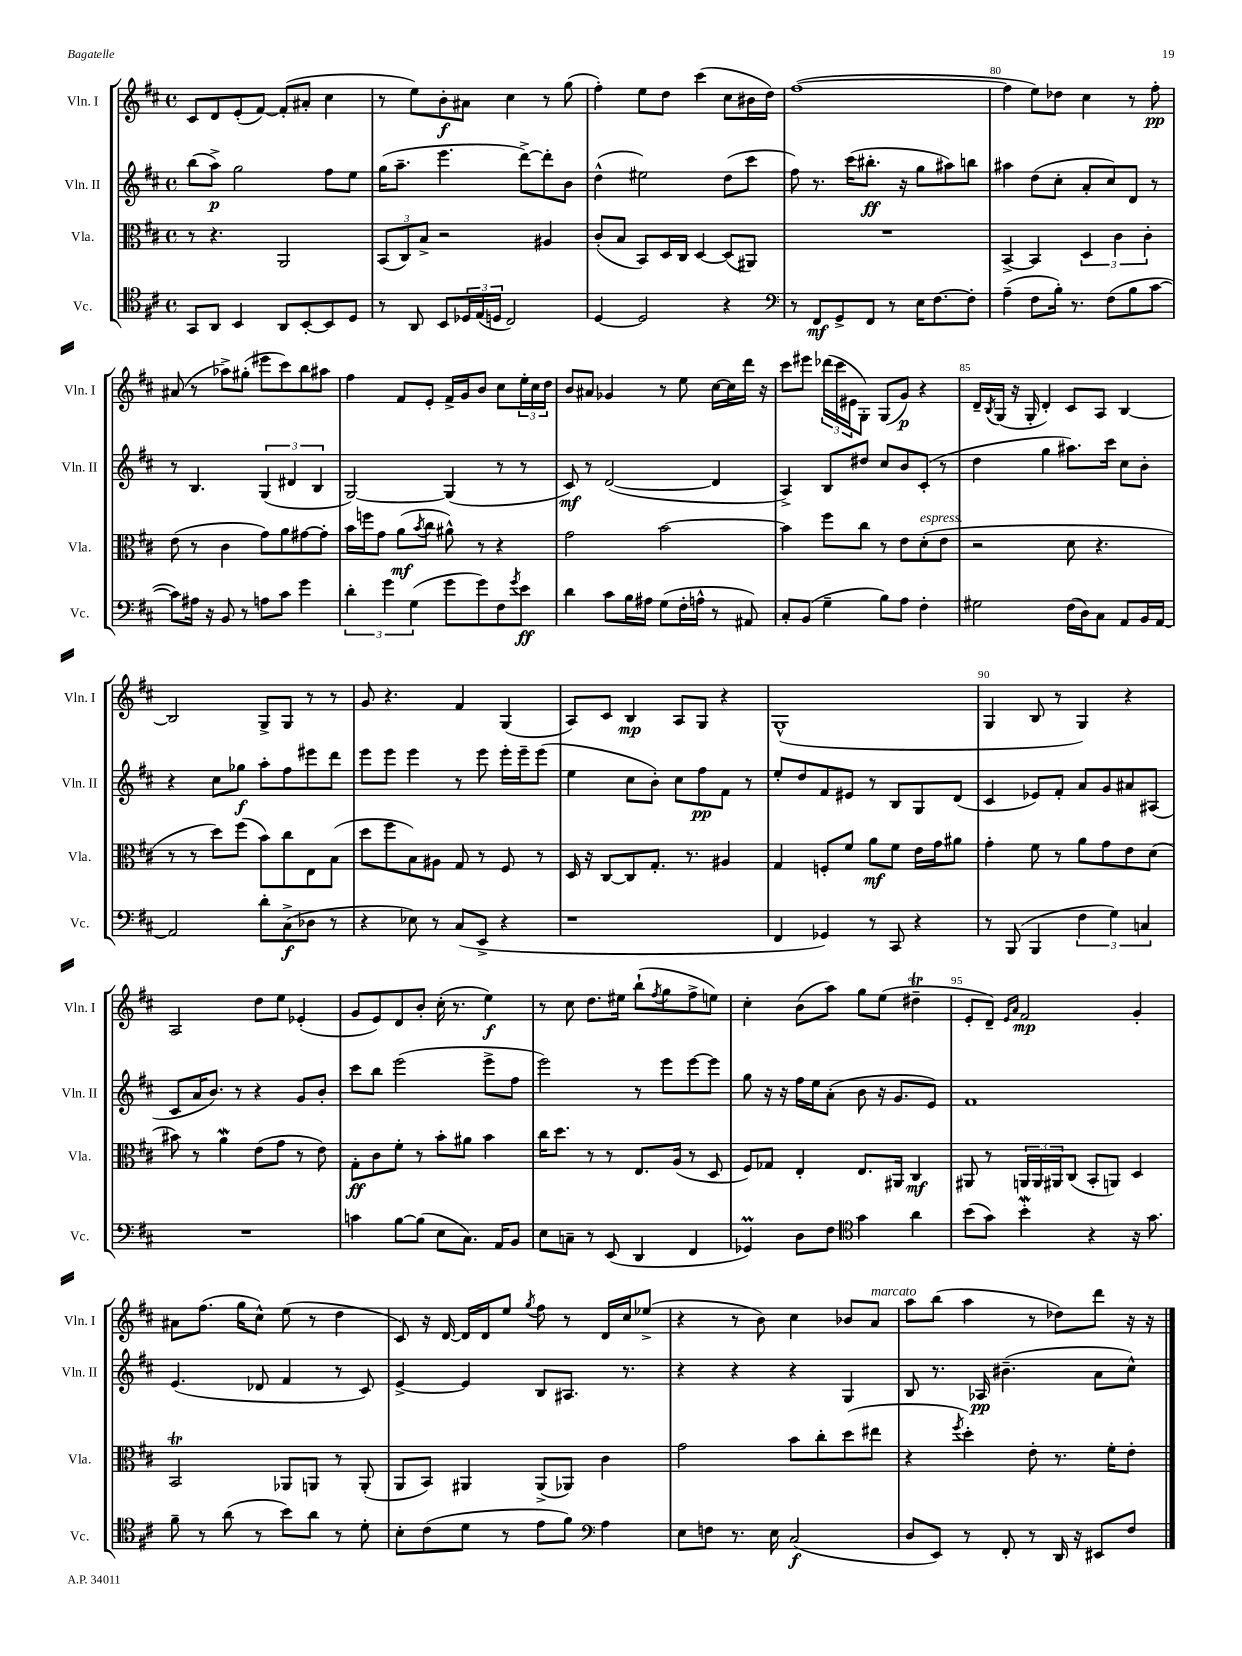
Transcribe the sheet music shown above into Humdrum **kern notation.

**kern	**dynam	**kern	**dynam	**kern	**dynam	**kern	**dynam
*part4	*part4	*part3	*part3	*part2	*part2	*part1	*part1
*staff4	*staff4	*staff3	*staff3	*staff2	*staff2	*staff1	*staff1
*I"Vc.	*	*I"Vla.	*	*I"Vln. II	*	*I"Vln. I	*
*I'Vc.	*	*I'Vla.	*	*I'Vln. II	*	*I'Vln. I	*
*clefC4	*	*clefC3	*	*clefG2	*	*clefG2	*
*k[f#c#]	*	*k[f#c#]	*	*k[f#c#]	*	*k[f#c#]	*
*M4/4	*	*M4/4	*	*M4/4	*	*M4/4	*
*met(c)	*	*met(c)	*	*met(c)	*	*met(c)	*
=76	=76	=76	=76	=76	=76	=76	=76
8GG/L	.	8r	.	(8bb\L	.	8c#/L	.
8AA/J	.	4.r	.	8aa^\J)	p	8d/	.
4BB/	.	.	.	2gg\	.	(8e'/	.
.	.	.	.	.	.	[8f#/J)	.
8AA/L	.	2AA/	.	.	.	(8f#'/L]	.
[8BB'/	.	.	.	.	.	8a#X'/J	.
8BB/]	.	.	.	8ff#\L	.	4cc#\	.
8D/J	.	.	.	8ee\J	.	.	.
=77	=77	=77	=77	=77	=77	=77	=77
8r	.	(12BB/L	.	(16gg\KL	.	8r	.
.	.	.	.	8.aa~\J	.	.	.
.	.	12C#/)	.	.	.	.	.
8AA/	.	.	.	.	.	8ee\L)	.
.	.	12B^/J	.	.	.	.	.
8BB/L	.	2r	.	4.eee\	.	8b'\	f
24D-X/L	.	.	.	.	.	8a#X\J	.
(24E/	.	.	.	.	.	.	.
24Dn/JJ	.	.	.	.	.	.	.
2C#/)	.	.	.	.	.	4cc#\	.
.	.	.	.	[8ddd^\L)	.	.	.
.	.	4A#X/	.	8ddd'\]	.	8r	.
.	.	.	.	8b\J	.	(8gg\	.
=78	=78	=78	=78	=78	=78	=78	=78
[4D/	.	(8c#'/L	.	(4dd^^\	.	4ff#'\)	.
.	.	8B/J	.	.	.	.	.
2D/]	.	8BB/L)	.	2ee#X\)	.	8ee\L	.
.	.	16D/L	.	.	.	8dd\J	.
.	.	16C#/JJ	.	.	.	.	.
.	.	[4D/	.	.	.	(4ccc#\	.
4r	.	(8D/L]	.	(8dd\L	.	8cc#\L	.
.	.	8AA#X/J)	.	8ccc#\J	.	16b#X\L	.
.	.	.	.	.	.	16dd\JJ)	.
=79	=79	=79	=79	=79	=79	=79	=79
*clefF4	*	*	*	*	*	*	*
8r	.	1r	.	8ff#\)	.	([1ff#	.
8FF#/L	mf	.	.	8.r	.	.	.
8GG^/	.	.	.	.	.	.	.
.	.	.	.	(16ccc#\KL	.	.	.
8FF#/J	.	.	.	8.bb#X'\J	ff	.	.
8r	.	.	.	.	.	.	.
.	.	.	.	16r	.	.	.
16E\KL	.	.	.	8gg\L	.	.	.
[8.F#\	.	.	.	.	.	.	.
.	.	.	.	8aa#X\)	.	.	.
8F#'\J]	.	.	.	8bbn\J	.	.	.
=80	=80	=80	=80	=80	=80	=80	=80
(4A~\	.	[4BB^/	.	4aa#X\	.	4ff#\]	.
8F#\L	.	4BB/]	.	(8dd\L	.	8ee\L)	.
16B'\Jk)	.	.	.	8cc#'\J	.	8dd-X\J	.
8.r	.	.	.	.	.	.	.
.	.	6D/	.	8a'/L	.	4cc#\	.
(8F#\L	.	.	.	8cc#/)	.	.	.
.	.	6c#\	.	.	.	.	.
8B\	.	.	.	8d/J	.	8r	.
.	.	6c#'\	.	.	.	.	.
[8c#\J	.	.	.	8r	.	8ff#'\	pp
!!LO:LB:g=z
=81	=81	=81	=81	=81	=81	=81	=81
8c#\L])	.	(8e\	.	8r	.	(8a#X/	.
16A#X\Jk	.	8r	.	4.B/	.	8r	.
16r	.	.	.	.	.	.	.
8BB/	.	4c#\	.	.	.	8aa-X^\L)	.
8r	.	.	.	.	.	(8gg#X'\J	.
8An\L	.	8g\L)	.	(6G/	.	8eee#X\L	.
8c#\J	.	8a\	.	.	.	8ccc#\)	.
.	.	.	.	6d#X/	.	.	.
4g\	.	[8g#X\	.	.	.	8bb\	.
.	.	.	.	6B/	.	.	.
.	.	8g#'\J]	.	.	.	8aa#X\J	.
=82	=82	=82	=82	=82	=82	=82	=82
6d'\	.	16b\LL	.	[2G/)	.	4ff#\	.
.	.	16ffn\J	.	.	.	.	.
.	.	8g\J	.	.	.	.	.
6g\	.	.	.	.	.	.	.
.	.	(8a\L	mf	.	.	8f#/L	.
(6G\	.	.	.	.	.	.	.
.	.	8qb/	.	.	.	.	.
.	.	8cc#\J	.	.	.	8e'/J	.
8g\L	.	8a#X^^\)	.	(4G/]	.	16f#^/LL	.
.	.	.	.	.	.	16g/J	.
8g\)	.	8r	.	.	.	8b/J	.
8F#\	.	4r	.	8r	.	8cc#\L	.
8qg/	.	.	.	.	.	.	.
8e\J	ff	.	.	8r	.	24ee'\L	.
.	.	.	.	.	.	24cc#\	.
.	.	.	.	.	.	24dd\JJ	.
=83	=83	=83	=83	=83	=83	=83	=83
4d\	.	2g\	.	8c#/)	mf	8b/L	.
.	.	.	.	8r	.	8a#X/J	.
8c#\L	.	.	.	([2d/	.	4g-X/	.
16B\L	.	.	.	.	.	.	.
16A#X\JJ	.	.	.	.	.	.	.
(8G\L	.	[2b\	.	.	.	8r	.
16F#'\L	.	.	.	.	.	8ee\	.
16An^^\JJ	.	.	.	.	.	.	.
8r	.	.	.	4d/]	.	[16cc#\LL	.
.	.	.	.	.	.	16cc#\]	.
8AA#X/)	.	.	.	.	.	16ddd\JJ	.
.	.	.	.	.	.	16r	.
=84	=84	=84	=84	=84	=84	=84	=84
8C#'/L	.	4b\]	.	4A^/)	.	8ccc#\L	.
(8BB/J	.	.	.	.	.	8eee#X\J	.
4G~\	.	8ff#\L	.	8B/L	.	(24ddd-X\LL	.
.	.	.	.	.	.	24ccc#\	.
.	.	.	.	.	.	24e#X\J	.
.	.	8cc#\J	.	8dd#X/J	.	8G'\J)	.
8B\L)	.	8r	.	8cc#/L	.	(8G/L	.
8A\J	.	8e\L	.	8b/	.	8g/J)	p
!	!	!LO:TX:a:i:t=espress.	!	!	!	!	!
4F#'\	.	(8d'\	.	(8c#'/J	.	4r	.
.	.	8e\J	.	8r	.	.	.
=85	=85	=85	=85	=85	=85	=85	=85
2G#X\	.	2r	.	4dd\	.	16d~/LL	.
.	.	.	.	.	.	8qB/	.
.	.	.	.	.	.	(16G/JJ	.
.	.	.	.	.	.	16r	.
.	.	.	.	.	.	16G'/	.
.	.	.	.	4gg\	.	4d'/)	.
(16F#\LL	.	8d\	.	8.aa#X\L)	.	8c#/L	.
16D\J)	.	.	.	.	.	.	.
8C#\J	.	4.r	.	.	.	8A/J	.
.	.	.	.	16ccc#\Jk	.	.	.
8AA/L	.	.	.	8cc#\L	.	[4B/	.
16BB/L	.	.	.	8b'\J	.	.	.
[16AA/JJ	.	.	.	.	.	.	.
!!LO:LB:g=z
=86	=86	=86	=86	=86	=86	=86	=86
2AA/]	.	8r	.	4r	.	2B/]	.
.	.	8r	.	.	.	.	.
.	.	8dd\L)	.	8cc#\L	.	.	.
.	.	(8ff#\J	.	8gg-X\J	f	.	.
8d'\L	.	8b\L)	.	8aa'\L	.	8G^/L	.
(8C#^\	f	8cc#\	.	8ff#\	.	8G/J	.
8D-X\J	.	8E\	.	8eee#X\	.	8r	.
8r	.	(8B\J	.	8ddd\J	.	8r	.
=87	=87	=87	=87	=87	=87	=87	=87
4r	.	8dd\L	.	8eee\L	.	8g/	.
.	.	8ff#\	.	8eee\J	.	4.r	.
8E-X\)	.	8B\)	.	4eee\	.	.	.
8r	.	8A#X\J	.	.	.	.	.
(8C#/L	.	8G/	.	8r	.	4f#/	.
8EE^/J	.	8r	.	8eee\	.	.	.
4r	.	8F#/	.	16eee'\LL	.	(4G/	.
.	.	.	.	16eee~\J	.	.	.
.	.	8r	.	(8eee\J	.	.	.
=88	=88	=88	=88	=88	=88	=88	=88
1r	.	16D/	.	4ee\	.	8A/L)	.
.	.	16r	.	.	.	.	.
.	.	[8C#/L	.	.	.	8c#/J	.
.	.	8C#/]	.	8cc#\L	.	4B/	mp
.	.	8.G'/J	.	8b'\J)	.	.	.
.	.	.	.	8cc#\L	.	8A/L	.
.	.	8.r	.	.	.	.	.
.	.	.	.	8ff#\	pp	8G/J	.
.	.	4A#X/	.	8f#\J	.	4r	.
.	.	.	.	8r	.	.	.
=89	=89	=89	=89	=89	=89	=89	=89
4FF#/	.	4G/	.	8ee'/L	.	(1G^^	.
.	.	.	.	8dd/	.	.	.
4GG-X/)	.	8Fn'/L	.	8f#/	.	.	.
.	.	8f#/J	.	8e#X/J	.	.	.
8r	.	8a\L	mf	8r	.	.	.
8CC#/	.	8f#\J	.	8B/L	.	.	.
4r	.	16e\LL	.	8G/	.	.	.
.	.	16g\J	.	.	.	.	.
.	.	8a#X\J	.	(8d/J	.	.	.
=90	=90	=90	=90	=90	=90	=90	=90
8r	.	4g'\	.	4c#/	.	4G/	.
(8BBB/	.	.	.	.	.	.	.
4BBB/	.	8f#\	.	8e-X/L)	.	8B/	.
.	.	8r	.	8f#'/J	.	8r	.
6F#\	.	8a\L	.	8a/L	.	4G/)	.
.	.	8g\	.	8g/	.	.	.
6G\)	.	.	.	.	.	.	.
.	.	8e\	.	8a#X/	.	4r	.
6Cn/	.	.	.	.	.	.	.
.	.	(8d\J	.	(8A#X/J	.	.	.
!!LO:LB:g=z
=91	=91	=91	=91	=91	=91	=91	=91
1r	.	8b#X\)	.	8c#/L	.	2A/	.
.	.	8r	.	16a/K	.	.	.
.	.	.	.	8.b/J)	.	.	.
.	.	4aW\	.	.	.	.	.
.	.	.	.	8r	.	.	.
.	.	(8e\L	.	4r	.	8dd\L	.
.	.	8g\J	.	.	.	8ee\J	.
.	.	8r	.	8g/L	.	(4e-X'/	.
.	.	8e\)	.	8b'/J	.	.	.
=92	=92	=92	=92	=92	=92	=92	=92
4cn\	.	8G'\L	ff	8ccc#\L	.	8g/L	.
.	.	8c#\	.	8bb\J	.	8e/)	.
[8B\L	.	8f#'\J	.	(2eee\	.	8d/	.
(8B\J]	.	8r	.	.	.	8b'/J	.
8E\L	.	8b'\L	.	.	.	(16cc#'\	.
.	.	.	.	.	.	8.r	.
8.C#\J)	.	8a#X\J	.	.	.	.	.
.	.	4b\	.	8eee^\L	.	4ee\)	f
16AA/KL	.	.	.	.	.	.	.
8BB/J	.	.	.	8ff#\J	.	.	.
=93	=93	=93	=93	=93	=93	=93	=93
8E\L	.	16cc#\KL	.	2eee\)	.	8r	.
.	.	8.dd\J	.	.	.	.	.
8Cn~\J	.	.	.	.	.	8cc#\	.
8r	.	8r	.	.	.	8.dd\L	.
(8EE/	.	8r	.	.	.	.	.
.	.	.	.	.	.	16ee#X\Jk	.
4DD/	.	8.E/L	.	8r	.	(8bb`\L	.
.	.	.	.	.	.	8qff#/	.
.	.	.	.	8eee\L	.	8gg\	.
.	.	(16A/Jk	.	.	.	.	.
4FF#/	.	8r	.	[8eee\	.	8ff#^\	.
.	.	8D/	.	8eee\J]	.	8een\J)	.
=94	=94	=94	=94	=94	=94	=94	=94
4GG-XM/)	.	8F#/L)	.	8gg\	.	4cc#'\	.
.	.	8G-X/J	.	16r	.	.	.
.	.	.	.	16r	.	.	.
8D\L	.	4E'/	.	16ff#\LL	.	(8b\L	.
.	.	.	.	16ee\J	.	.	.
8F#\J	.	.	.	(8a'\J	.	8aa\J)	.
*clefC4	*	*	*	*	*	*	*
4g\	.	8.E/L	.	8b\	.	8gg\L	.
.	.	.	.	16r	.	(8ee\J	.
.	.	16AA#X/Jk	.	8.g/L	.	.	.
4a\	.	4C#/	mf	.	.	4dd#Xt~\	.
.	.	.	.	8e/J)	.	.	.
=95	=95	=95	=95	=95	=95	=95	=95
(8b\L	.	8AA#X/	.	1f#	.	8e'/L	.
8g\J)	.	8r	.	.	.	8d~/J)	.
.	.	.	.	.	.	16qqe/LL	.
.	.	.	.	.	.	16qqa/JJ	.
4bW'\	.	24AAn/LL	.	.	.	2f#/	mp
.	.	24AA/	.	.	.	.	.
.	.	24AA#X/J	.	.	.	.	.
.	.	(8C#/J	.	.	.	.	.
4r	.	8BB'/L	.	.	.	.	.
.	.	8AAn/J)	.	.	.	.	.
16r	.	4D/	.	.	.	4g'/	.
8.g\	.	.	.	.	.	.	.
!!LO:LB:g=z
=96	=96	=96	=96	=96	=96	=96	=96
8f#~\	.	2BBT/	.	(4.e/	.	8a#X\L	.
8r	.	.	.	.	.	(8.ff#\J	.
(8a\	.	.	.	.	.	.	.
.	.	.	.	.	.	16gg\KL	.
8r	.	.	.	8d-X/	.	8cc#^^\J)	.
8b\L)	.	8AA-X/L	.	4f#/	.	(8ee\	.
8a\J	.	8AAn/J	.	.	.	8r	.
8r	.	8r	.	8r	.	4dd\	.
8d'\	.	(8AA'/	.	8c#/)	.	.	.
=97	=97	=97	=97	=97	=97	=97	=97
8B'\L	.	8AA/L	.	[4e^/	.	8c#/)	.
(8c#\	.	8BB/J)	.	.	.	16r	.
.	.	.	.	.	.	[16d/	.
8d\J	.	4AA#X/	.	4e/]	.	16d/LL]	.
.	.	.	.	.	.	16d/J	.
8r	.	.	.	.	.	8ee/J	.
.	.	.	.	.	.	8qgg/	.
8e\L	.	(8AA#^/L	.	8B/L	.	8ff#\	.
8f#\J)	.	8AA-X/J)	.	8.A#X/J	.	8r	.
*clefF4	*	*	*	*	*	*	*
4A\	.	4c#\	.	.	.	16d/LL	.
.	.	.	.	8.r	.	16cc#/J	.
.	.	.	.	.	.	(8ee-X^/J	.
=98	=98	=98	=98	=98	=98	=98	=98
8E\L	.	2g\	.	4r	.	4r	.
8Fn\J	.	.	.	.	.	.	.
8.r	.	.	.	4r	.	8r	.
.	.	.	.	.	.	8b\)	.
16E\	.	.	.	.	.	.	.
(2C#/	f	8b\L	.	4r	.	4cc#\	.
.	.	8cc#'\	.	.	.	.	.
.	.	(8dd\	.	4G/	.	8b-X/L	.
!	!	!	!	!	!	!LO:TX:a:i:t=marcato	!
.	.	8ee#X\J	.	.	.	8a/J	.
=99	=99	=99	=99	=99	=99	=99	=99
8D/L	.	4r	.	8B/	.	8aa\L	.
8EE/J)	.	.	.	8.r	.	(8bb\J	.
.	.	8qff#/	.	.	.	.	.
8r	.	4dd'\)	.	.	.	4aa\	.
.	.	.	.	16A-X/	pp	.	.
8FF#'/	.	.	.	(4.b#X~\	.	.	.
8r	.	8e'\	.	.	.	8r	.
16DD/	.	8.r	.	.	.	8dd-X\L)	.
16r	.	.	.	.	.	.	.
8EE#X/L	.	.	.	8a\L	.	8ddd\J	.
.	.	16f#'\KL	.	.	.	.	.
8F#/J	.	8e'\J	.	8cc#^^\J)	.	16r	.
.	.	.	.	.	.	16r	.
==	==	==	==	==	==	==	==
*-	*-	*-	*-	*-	*-	*-	*-
